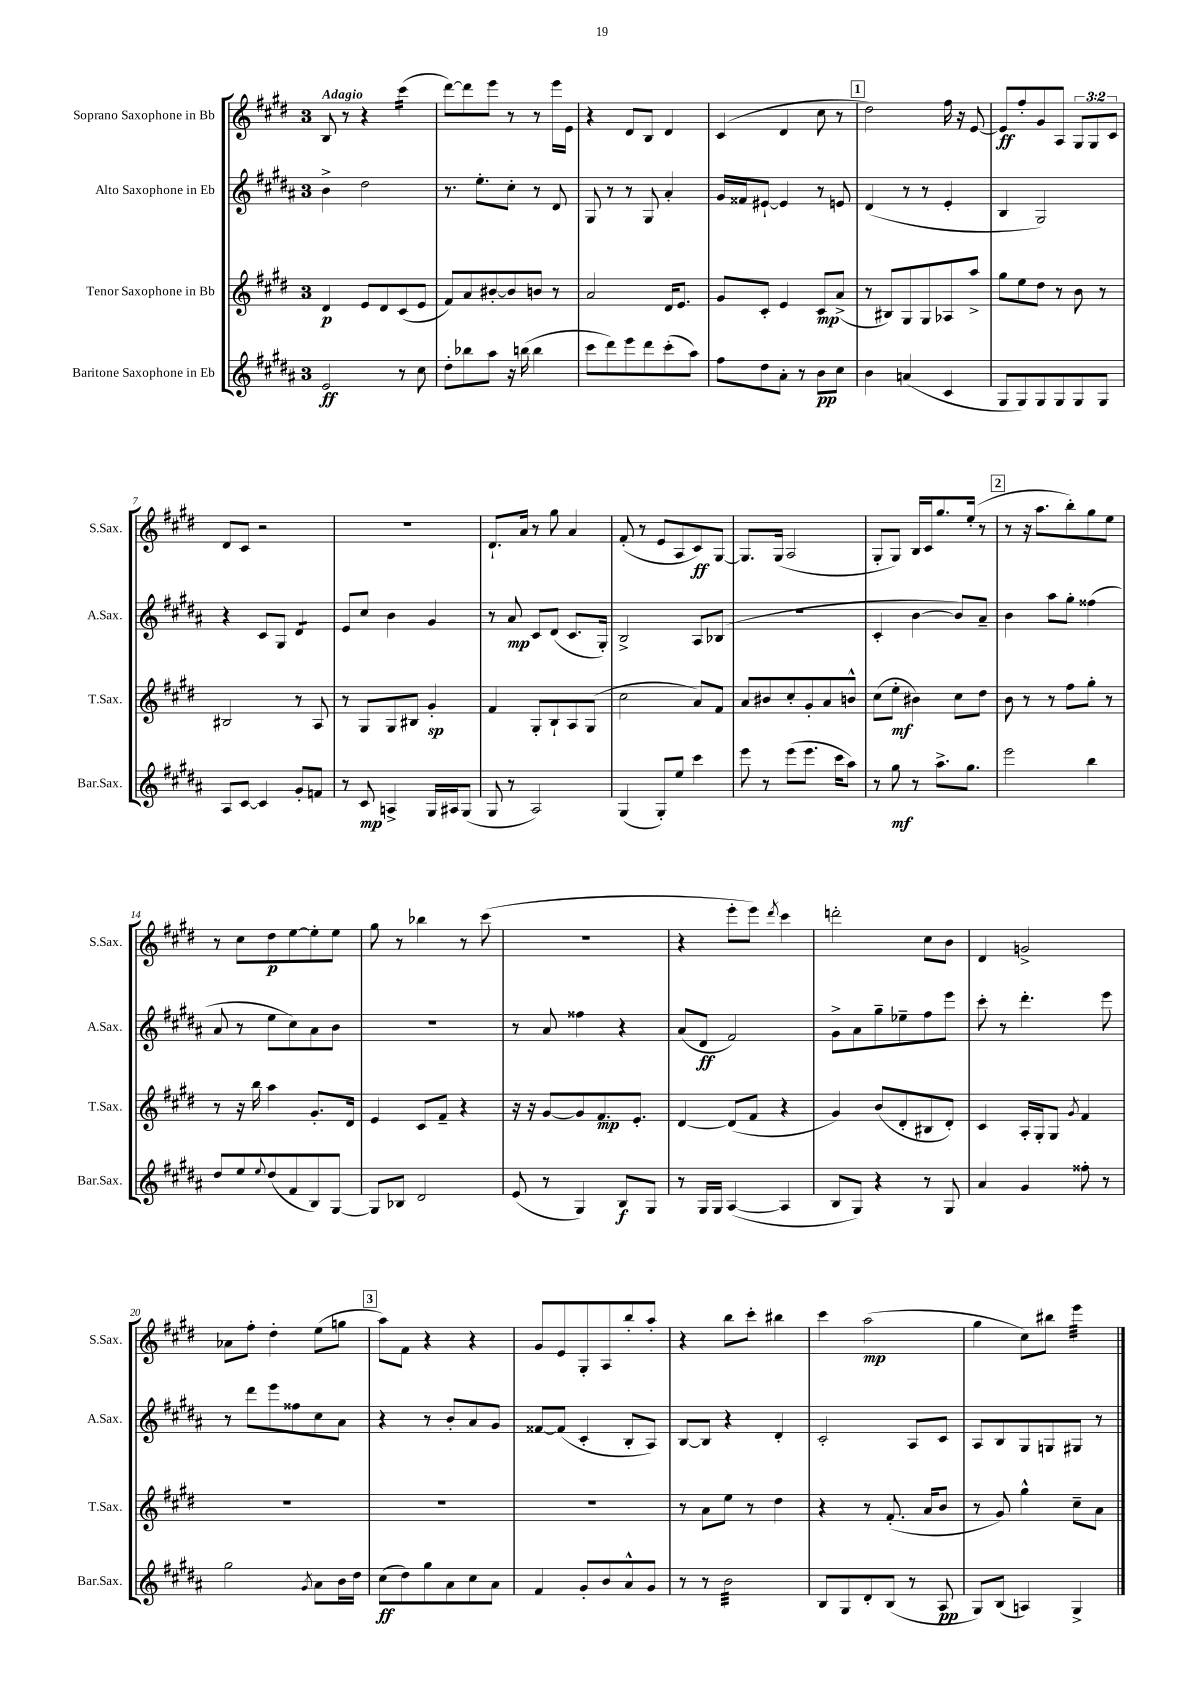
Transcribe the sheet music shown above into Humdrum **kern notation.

**kern	**kern	**kern	**kern
*staff4	*staff3	*staff2	*staff1
*clefG2	*clefG2	*clefG2	*clefG2
*k[f#c#g#d#a#]	*k[f#c#g#d#]	*k[f#c#g#d#a#]	*k[f#c#g#d#]
*M3/4	*M3/4	*M3/4	*M3/4
2e/	4d#/	4b^\	8B/
.	.	.	8r
.	8e/L	2dd#\	4r
.	8d#/	.	.
8r	(8c#/	.	(4ccc#\
8cc#\	8e/J	.	.
=	=	=	=
8dd#'\L	8f#/L)	8.r	[8ddd#\L)
8bb-\	8a/	.	8ddd#\]
.	.	8.ee'\L	.
8aa#\J	[8b#'/	.	8eee\J
16r	8b#/]	8cc#'\J	8r
(16bb\	.	.	.
4bb\	8b/J	8r	8r
.	8r	8d#/	16eee\LL
.	.	.	16e\JJ
=	=	=	=
8ccc#\L	2a/	8G#/	4r
8ddd#\)	.	8r	.
8eee\	.	8r	8d#/L
8ddd#\	.	8G#/	8B/J
(8ccc#'\	16d#/LK	4a#'/	4d#/
.	8.e/J	.	.
8aa#\J)	.	.	.
=	=	=	=
8ff#\L	8g#/L	16g#/LL	(4c#/
.	.	16f##/J	.
8dd#\	8c#'/J	[8e#`/J	.
8a#'\J	4e/	4e#/]	4d#/
8r	.	.	.
8b\L	8c#/L	8r	8cc#\
8cc#\J	(8a^/J	8e/	8r
=	=	=	=
4b\	8r	(4d#/	2dd#\)
.	8B#/L)	.	.
(4a/	8G#/	8r	.
.	8G#/	8r	.
4c#/	8A-/	4e'/	16ff#\
.	.	.	16r
.	8aa^/J	.	[8e/
=	=	=	=
8G#/L	8gg#\L	4B/	8e/]L
8G#/)	8ee\	.	8ff#'/
8G#/	8dd#\J	2G#/)	8g#/
8G#/	8r	.	8A/J
8G#/	8b\	.	12G#/L
.	.	.	12G#/
8G#/J	8r	.	.
.	.	.	12c#/J
=	=	=	=
8A#/L	2B#/	4r	8d#/L
[8c#/J	.	.	8c#/J
4c#/]	.	8c#/L	2r
.	.	8G#/J	.
8g#'/L	8r	4d#/	.
8f/J	8A/	.	.
=	=	=	=
8r	8r	8e/L	2.r
8c#/	8G#/L	8cc#/J	.
4A^/	8G#/	4b\	.
.	8B#/J	.	.
16G#/LL	4g#'/	4g#/	.
16A#/J	.	.	.
(8G#/J	.	.	.
=	=	=	=
8G#/	4f#/	8r	8.d#`/L
8r	.	8a#/	.
.	.	.	16a/Jk
2A#/)	8G#'/L	8c#/L	8r
.	8B`/	(8d#/J	8gg#\
.	8A/	8.c#/L	4a/
.	(8G#/J	.	.
.	.	16G#'/Jk)	.
=	=	=	=
(4G#/	2cc#\	2B^/	(8f#'/
.	.	.	8r
8G#'/L)	.	.	8e/L
8ee/J	.	.	8A/
4ccc#\	8a/L)	8A#/L	8c#/)
.	8f#/J	(8B-/J	[8G#/J
=	=	=	=
8eee\	8a/L	2.r	8.G#/]L
8r	8b#/	.	.
.	.	.	(16G#/Jk
(8eee\L	8cc#'/	.	2A/
8.eee\J	8g#'/	.	.
.	8a/	.	.
16ccc#\LK	.	.	.
8aa#\J)	8b^^/J	.	.
=	=	=	=
8r	(8cc#\L	4c#'/	8G#'/L
8gg#\	8ee'\J	.	8G#/J)
8r	4b#\)	[4b\	16B/LL
.	.	.	16c#/J
8.aa#^\L	.	.	8.gg#/
.	8cc#\L	8b/]L)	.
8.gg#\J	.	.	(16ee'/Jk
.	8dd#\J	8a#~/J	8r
=	=	=	=
2eee\	8b\	4b\	8r
.	8r	.	16r
.	.	.	8.aa\L
.	8r	8aa#\L	.
.	8ff#\L	8gg#'\J	8bb'\)
4bb\	8gg#'\J	(4ff##\	8gg#\
.	8r	.	8ee\J
=	=	=	=
8dd#/L	8r	8a#/	8r
8ee/	16r	8r	8cc#\L
.	16bb\	.	.
8qqee/	.	.	.
(8dd#/	4aa\	8ee\L	8dd#\
8f#/	.	8cc#\)	[8ee\
8B/)	8.g#'/L	8a#\	8ee'\]
[8G#/J	.	8b\J	8ee\J
.	16d#/Jk	.	.
=	=	=	=
8G#/]L	4e/	2.r	8gg#\
8B-/J	.	.	8r
2d#/	8c#/L	.	4bb-\
.	8f#~/J	.	.
.	4r	.	8r
.	.	.	(8ccc#\
=	=	=	=
(8e/	16r	8r	2.r
.	16r	.	.
8r	[8g#/L	8a#/	.
4G#/)	8g#/]	4ff##\	.
.	8.f#/	.	.
8B/L	.	4r	.
.	8.e'/J	.	.
8G#/J	.	.	.
=	=	=	=
8r	[4d#/	(8a#/L	4r
16G#/LL	.	8d#/J	.
16G#/JJ	.	.	.
([4A#/	(8d#/]L	2f#/)	8eee'\L
.	8f#/J	.	8eee\J)
.	.	.	8qddd#/
4A#/]	4r	.	4ccc#\
=	=	=	=
8B/L	4g#/)	8g#^\L	2ddd'\
8G#/J)	.	8a#\	.
4r	(8b/L	8gg#~\	.
.	8d#'/	8ee-~\	.
8r	8B#/	8ff#\	8cc#\L
8G#/	8d#'/J)	8eee\J	8b\J
=	=	=	=
4a#/	4c#/	8ccc#'\	4d#/
.	.	8r	.
4g#/	16A'/LL	4.ddd#'\	2g^/
.	16G#'/J	.	.
.	8G#/J	.	.
.	8qg#/	.	.
8ff##'\	4f#/	.	.
8r	.	8eee\	.
=	=	=	=
2gg#\	2.r	8r	8a-\L
.	.	8ddd#\L	8ff#'\J
.	.	8eee\	4dd#'\
.	.	8ff##\	.
8qg#/	.	.	.
8a#\L	.	8cc#\	(8ee\L
16b\L	.	8a#\J	8gg\J
16dd#\JJ	.	.	.
=	=	=	=
(8cc#\L	2.r	4r	8aa\L)
8dd#\)	.	.	8f#\J
8gg#\	.	8r	4r
8a#\	.	8b'/L	.
8cc#\	.	8a#/	4r
8a#\J	.	8g#/J	.
=	=	=	=
4f#/	2.r	[8f##/L	8g#/L
.	.	(8f##/]J	8e/
8g#'/L	.	4c#'/	8G#'/
8b/	.	.	8A/
8a#^^/	.	8B'/L	8bb'/
8g#/J	.	8A#/J)	8aa'/J
=	=	=	=
8r	8r	[8B/L	4r
8r	8a\L	8B/]J	.
2b\	8ee\J	4r	8bb\L
.	8r	.	8ccc#'\J
.	4dd#\	4d#'/	4bb#\
=	=	=	=
8B/L	4r	2c#'/	4ccc#\
8G#/	.	.	.
8d#'/	8r	.	(2aa\
(8B/J	(8.f#'/	.	.
8r	.	8A#/L	.
.	16a/LK	.	.
8A#/	8b/J	8c#/J	.
=	=	=	=
8G#/L)	8r	8A#/L	4gg#\
(8B/J	8g#/)	8B/	.
4A/)	4gg#^^\	8G#/	8cc#\L)
.	.	8G/	8bb#\J
4G#^/	8cc#~\L	8G#/J	4eee\
.	8a\J	8r	.
==	==	==	==
*-	*-	*-	*-
